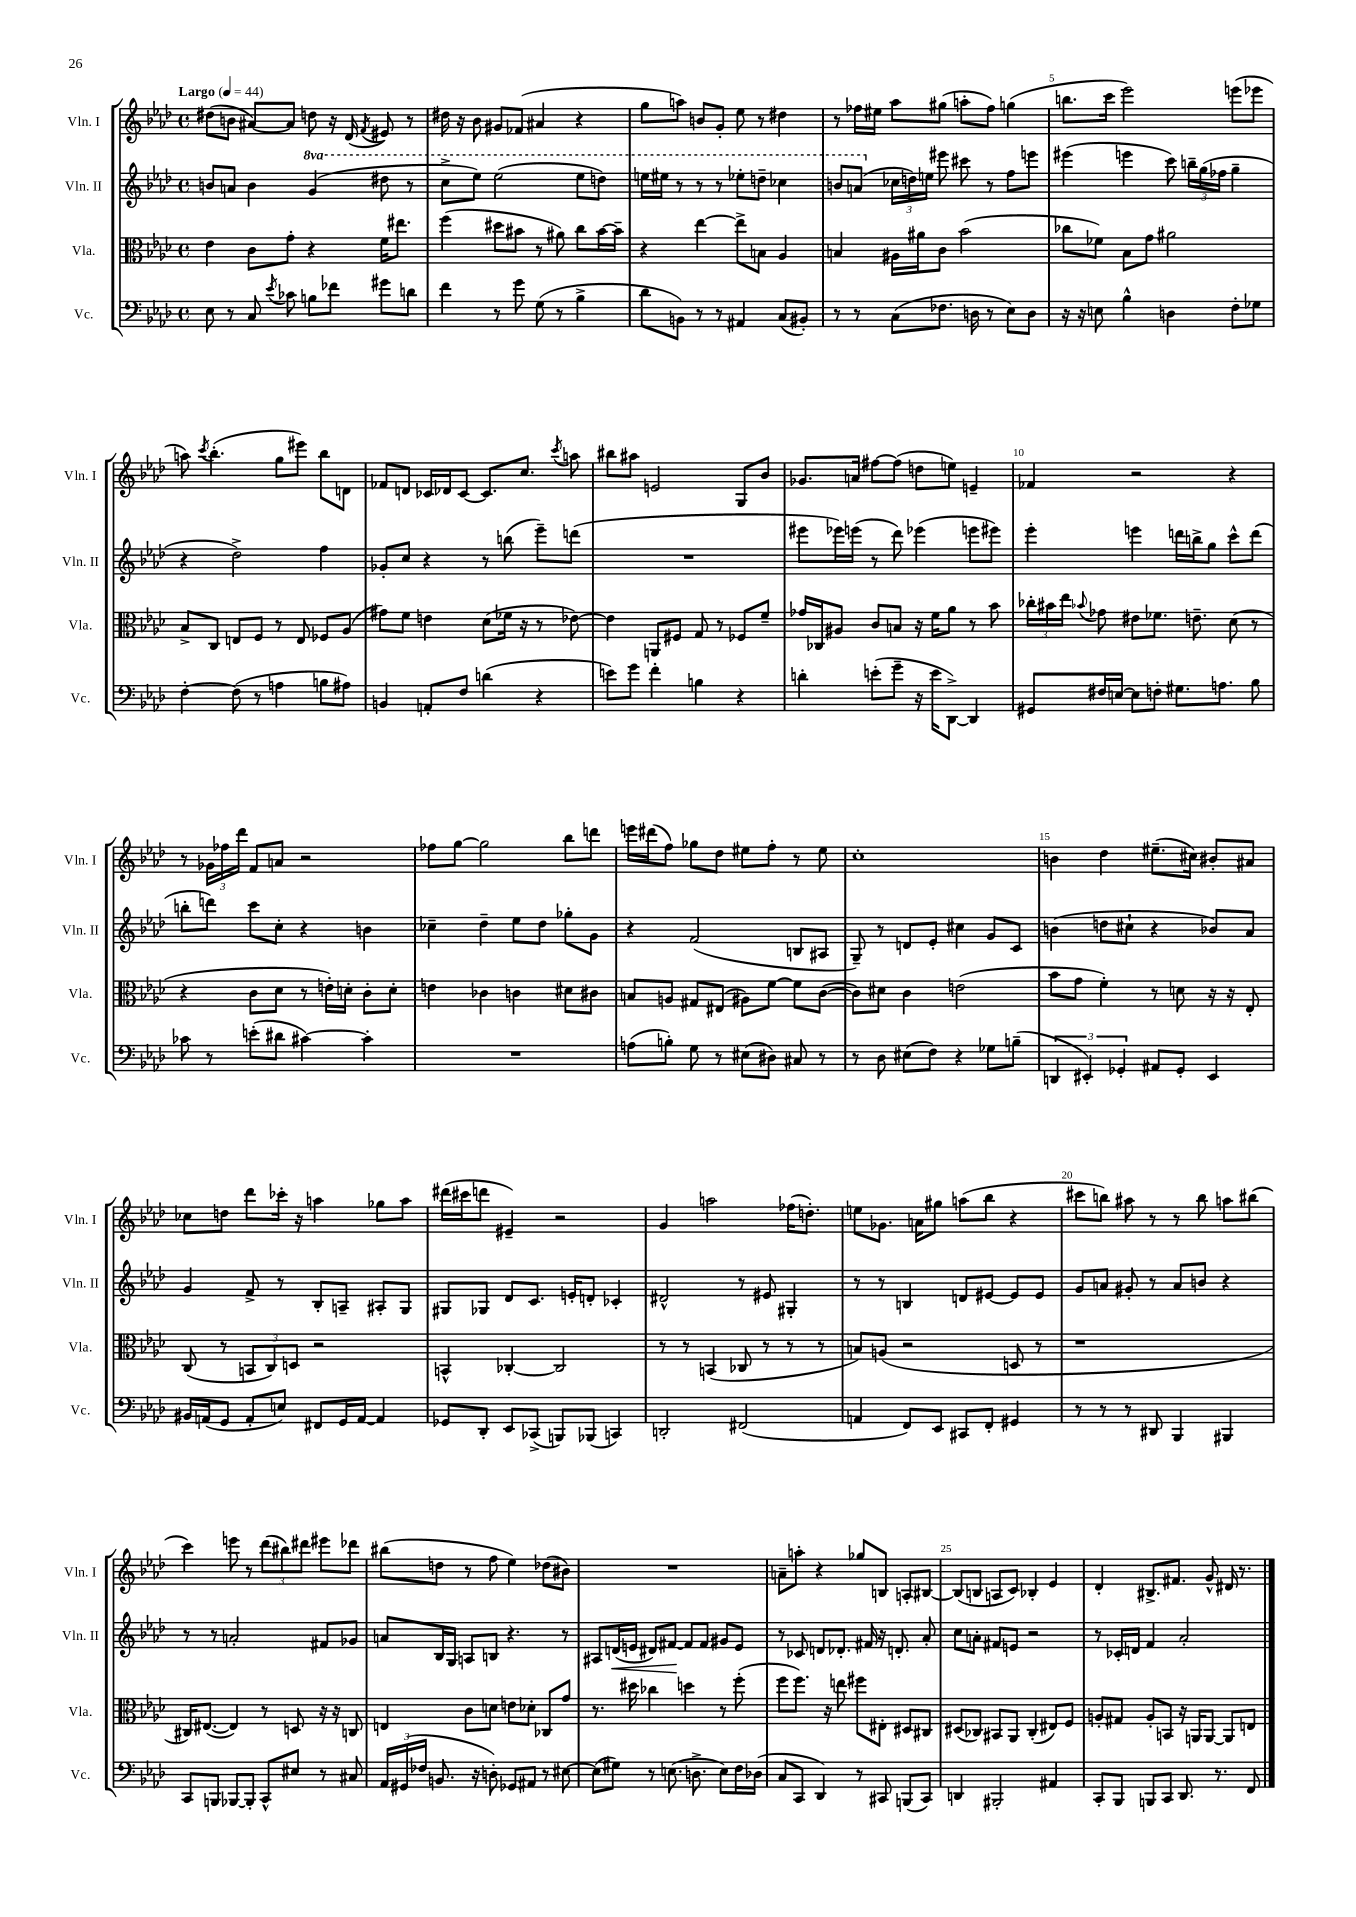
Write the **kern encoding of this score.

**kern	**kern	**kern	**kern
*staff4	*staff3	*staff2	*staff1
*clefF4	*clefC3	*clefG2	*clefG2
*k[b-e-a-d-]	*k[b-e-a-d-]	*k[b-e-a-d-]	*k[b-e-a-d-]
*M4/4	*M4/4	*M4/4	*M4/4
*met(c)	*met(c)	*met(c)	*met(c)
*MM44	*MM44	*MM44	*MM44
8E-	4e-	8b	(8dd#
8r	.	8a	8b
8C	8c	4b	[8a#)
8qe-	.	.	.
8c-	8g'	.	8a#]
8B	4r	(4gg	8dd
8f-	.	.	16r
.	.	.	(16d-
.	.	.	8qf
8g#	16f	8ddd#	8e#)
.	8.ee#	.	.
8d	.	8r	8r
=	=	=	=
4f	(4ff	8ccc^	16dd#
.	.	.	16r
.	.	8eee-)	8b-
8r	8dd#	(2eee-	8g#
8g	8b#	.	(8f-
(8G	8r	.	4a#
8r	8a#)	.	.
4B-^	8cc	8eee-	4r
.	[16b#	8ddd)	.
.	16b#~]	.	.
=	=	=	=
8d-	4r	16eee	8gg
.	.	16eee#	.
8BB)	.	8r	8aa)
8r	[4ee-	8r	8b
8r	.	8r	8g'
4AA#	8ee-^]	8eee-'	8ee-
.	8B	8ddd~	8r
(8C	4A-	4ccc-	4dd#
8BB#')	.	.	.
=	=	=	=
8r	4B	8bb	8r
8r	.	(8aa	16ff-
.	.	.	16ee#
(8C	16A#	24cc-	8aa-
.	.	24dd)	.
.	16a#	.	.
.	.	24ee	.
8.F-	8c	8eee#	(8gg#
.	(2b-	8ccc#	8aa'
16D	.	.	.
8r	.	8r	8ff-)
8E-)	.	8ff	(4gg
8D	.	8eee	.
=	=	=	=
16r	8cc-	(4eee#	8.bb
16r	.	.	.
8E	8f-)	.	.
.	.	.	16ccc
4B-^^	8B-	4eee	2eee-)
.	8g	.	.
4D	2a#	8ccc)	.
.	.	24bb~	.
.	.	(24gg	.
.	.	24ff-	.
8F'	.	4gg~	(8eee
8G-	.	.	8eee-
=	=	=	=
[4F'	8B-^	4r	8aa)
.	.	.	8qccc
.	8C	.	(4.bb-'
(8F]	8E	2dd-^)	.
8r	8F	.	.
4A	8r	.	8gg
.	8E	.	8eee#)
8B	8F-	4ff	8bb-
8A#)	(8A-	.	8d
=	=	=	=
4BB	8g#)	8g-'	8f-
.	8f	8cc	8d
8AA'	4e	4r	16c-
.	.	.	16d-
8F	.	.	[8c-
(4d	(8d-	8r	8.c-]
.	16f-	(8bb	.
.	16r	.	8.cc
4r	8r	8eee-~)	.
.	.	.	8qccc
.	[8e-)	(8ddd	8aa
=	=	=	=
8e)	4e-]	1r	8bb#
8g	.	.	8aa#
4f'	8AA	.	2e
.	8F#	.	.
4B	8G	.	.
.	8r	.	.
4r	8F-	.	8G
.	8f~	.	8b-
=	=	=	=
4d'	16g-	8eee#	8.g-
.	16C-	.	.
.	8A#	16eee-)	.
.	.	(16eee	16a
(8e'	8c	8r	[8ff#
8g~	8B	8ddd-)	(8ff#]
16r	16r	(4eee-	8dd
16e	16f	.	.
[8DD-^)	8a-	.	8ee)
4DD-]	8r	8eee	4e~
.	8b-	8eee#)	.
=	=	=	=
8GG#	24cc-'	4eee-'	4f-
.	24b#	.	.
.	24ee-	.	.
.	8qqb-	.	.
16F#	8g-	.	.
[16E	.	.	.
8E]	8e#	4eee	2r
8F'	8.f-	.	.
8.G#	.	16ddd	.
.	8.e~	16bb^	.
.	.	8gg	.
8.A	.	.	.
.	(8d-	8ccc^^	4r
8B-	8r	(8ddd	.
=	=	=	=
8c-	4r	8bb'	8r
8r	.	8ddd)	24g-
.	.	.	24ff-
.	.	.	24ddd-
(8e'	8c	8ccc	8f
8d#	8d-	8cc'	8a
[4c#)	8r	4r	2r
.	16e')	.	.
.	16d'	.	.
4c#']	8c'	4b	.
.	8d'	.	.
=	=	=	=
1r	4e	4cc-~	8ff-
.	.	.	[8gg
.	4c-	4dd-~	2gg]
.	4c	8ee-	.
.	.	8dd-	.
.	8d#	8gg-'	8bb-
.	8c#	8g	8ddd
=	=	=	=
(8A	8B	4r	16eee
.	.	.	(16ddd#
8B')	8A	.	8ff)
8G	8G#	(2f	8gg-
8r	(8E#	.	8dd-
(8E#	8A#)	.	8ee#
8D#)	[8f	.	8ff'
8C#	8f]	8B	8r
8r	([8c	8A#	8ee#
=	=	=	=
8r	8c])	8G~)	1cc'
8D-	8d#	8r	.
(8E#	4c	8d	.
8F)	.	8e-'	.
4r	(2e	4cc#	.
8G-	.	8g	.
(8B~	.	8c	.
=	=	=	=
6DD	8b-	(4b	4b
.	8g	.	.
6EE#')	.	.	.
.	4f')	8dd	4dd-
6GG-'	.	.	.
.	.	8cc#`	.
8AA#	8r	4r	(8.ee#~
8GG-'	8d	.	.
.	.	.	16cc#)
4EE#	16r	8b-)	8b#'
.	16r	.	.
.	8E-'	8a-	8a#
=	=	=	=
16BB#	(8C	4g	8cc-
(16AA	.	.	.
8GG	8r	.	8dd
8AA'	12BB	8f^	8ddd-
.	12C)	.	.
8E)	.	8r	16ccc-'
.	12D	.	.
.	.	.	16r
8FF#	2r	8B-'	4aa
16GG	.	8A~	.
[16AA	.	.	.
4AA]	.	8A#'	8gg-
.	.	8G	8aa
=	=	=	=
8GG-	4BB^^	8G#	(16ddd#
.	.	.	16ccc#
8DD-'	.	8G-	8ddd
8EE-	[4C-'	8d-	4e#~)
(8CC-^	.	8.c	.
8BBB)	2C-]	.	2r
.	.	16e'	.
(8BBB-	.	8d'	.
4CC)	.	4c-'	.
=	=	=	=
2DD'	8r	2d#^^	4g
.	8r	.	.
.	(4BB	.	2aa
(2FF#	8C-	8r	.
.	8r	8e#	.
.	8r	4G#'	(16ff-
.	.	.	8.dd')
.	8r	.	.
=	=	=	=
4AA	8B)	8r	8ee
.	(8A	8r	8.g-
8FF)	2r	4B	.
.	.	.	16a
8EE-	.	.	8gg#
8CC#	.	8d	(8aa
8FF'	.	[8e#	8bb-
4GG#	8D	8e#]	4r
.	8r	8e#	.
=	=	=	=
8r	1r	8g	8ccc#
8r	.	8a	8bb)
8r	.	8g#'	8aa#
8DD#	.	8r	8r
4BBB-	.	8a	8r
.	.	8b	8bb
4BBB#	.	4r	8aa
.	.	.	(8bb#
=	=	=	=
8CC	16C#)	8r	4ccc)
.	([8.E#	.	.
8BBB	.	8r	.
[8BBB-	4E#])	2a'	8eee
8BBB-']	.	.	8r
8CC^^	8r	.	(12ddd-
.	.	.	12bb#)
8E#	8D	.	.
.	.	.	12ddd#
8r	16r	8f#	8eee#
.	16r	.	.
8C#	8C	8g-	8ddd-
=	=	=	=
24AA-	4E	8a	(8bb#
(24GG#	.	.	.
24F-	.	.	.
8.BB	.	16B-	8dd
.	.	16G	.
.	8c	8A	8r
16r	.	.	.
8D')	8d	8B	8ff
8GG-	8e	4.r	4ee-)
8AA#	8d-'	.	.
8r	8C-	.	(8dd-
[8E#	8g	8r	8b#)
=	=	=	=
(8E#]	8.r	8A#	1r
8G#)	.	(16d	.
.	16dd#	16e	.
8r	4cc-	8d#)	.
(8.E	.	[8f#	.
.	4dd	8f#]	.
8.D^	.	.	.
.	.	8f#	.
8E)	8r	8g#	.
16F	(8ff'	8e	.
(16D-	.	.	.
=	=	=	=
8C	8ff	8r	8a~
8CC	8.ff)	8c-	8aa'
4DD-)	.	8d	4r
.	16r	.	.
.	8ee	8.d-'	.
8r	8ff#	.	8gg-
.	.	16f#	.
8CC#	8E#'	16r	8B
.	.	8.d'	.
(8BBB	8D#	.	8A'
8CC#)	8C#	8a-'	[8B#
=	=	=	=
4DD	(8D#	8cc	(8B#]
.	8C-)	8a'	8B
2BBB#'	8BB#	8f#	8A
.	8AA-	8e	8c)
.	(4C-'	2r	4B-'
4AA#	8E#)	.	4e-
.	8F	.	.
=	=	=	=
8CC'	8A'	8r	4d-'
8BBB-	8G#	16c-'	.
.	.	16d	.
8BBB	8A'	4f	8.B#^
8CC	8BB	.	.
.	.	.	8.f#
8.DD-	16r	2a-'	.
.	16AA	.	.
.	[8AA	.	8g^^
8.r	.	.	.
.	8AA]	.	16d#
.	.	.	8.r
8FF	8E	.	.
==	==	==	==
*-	*-	*-	*-
